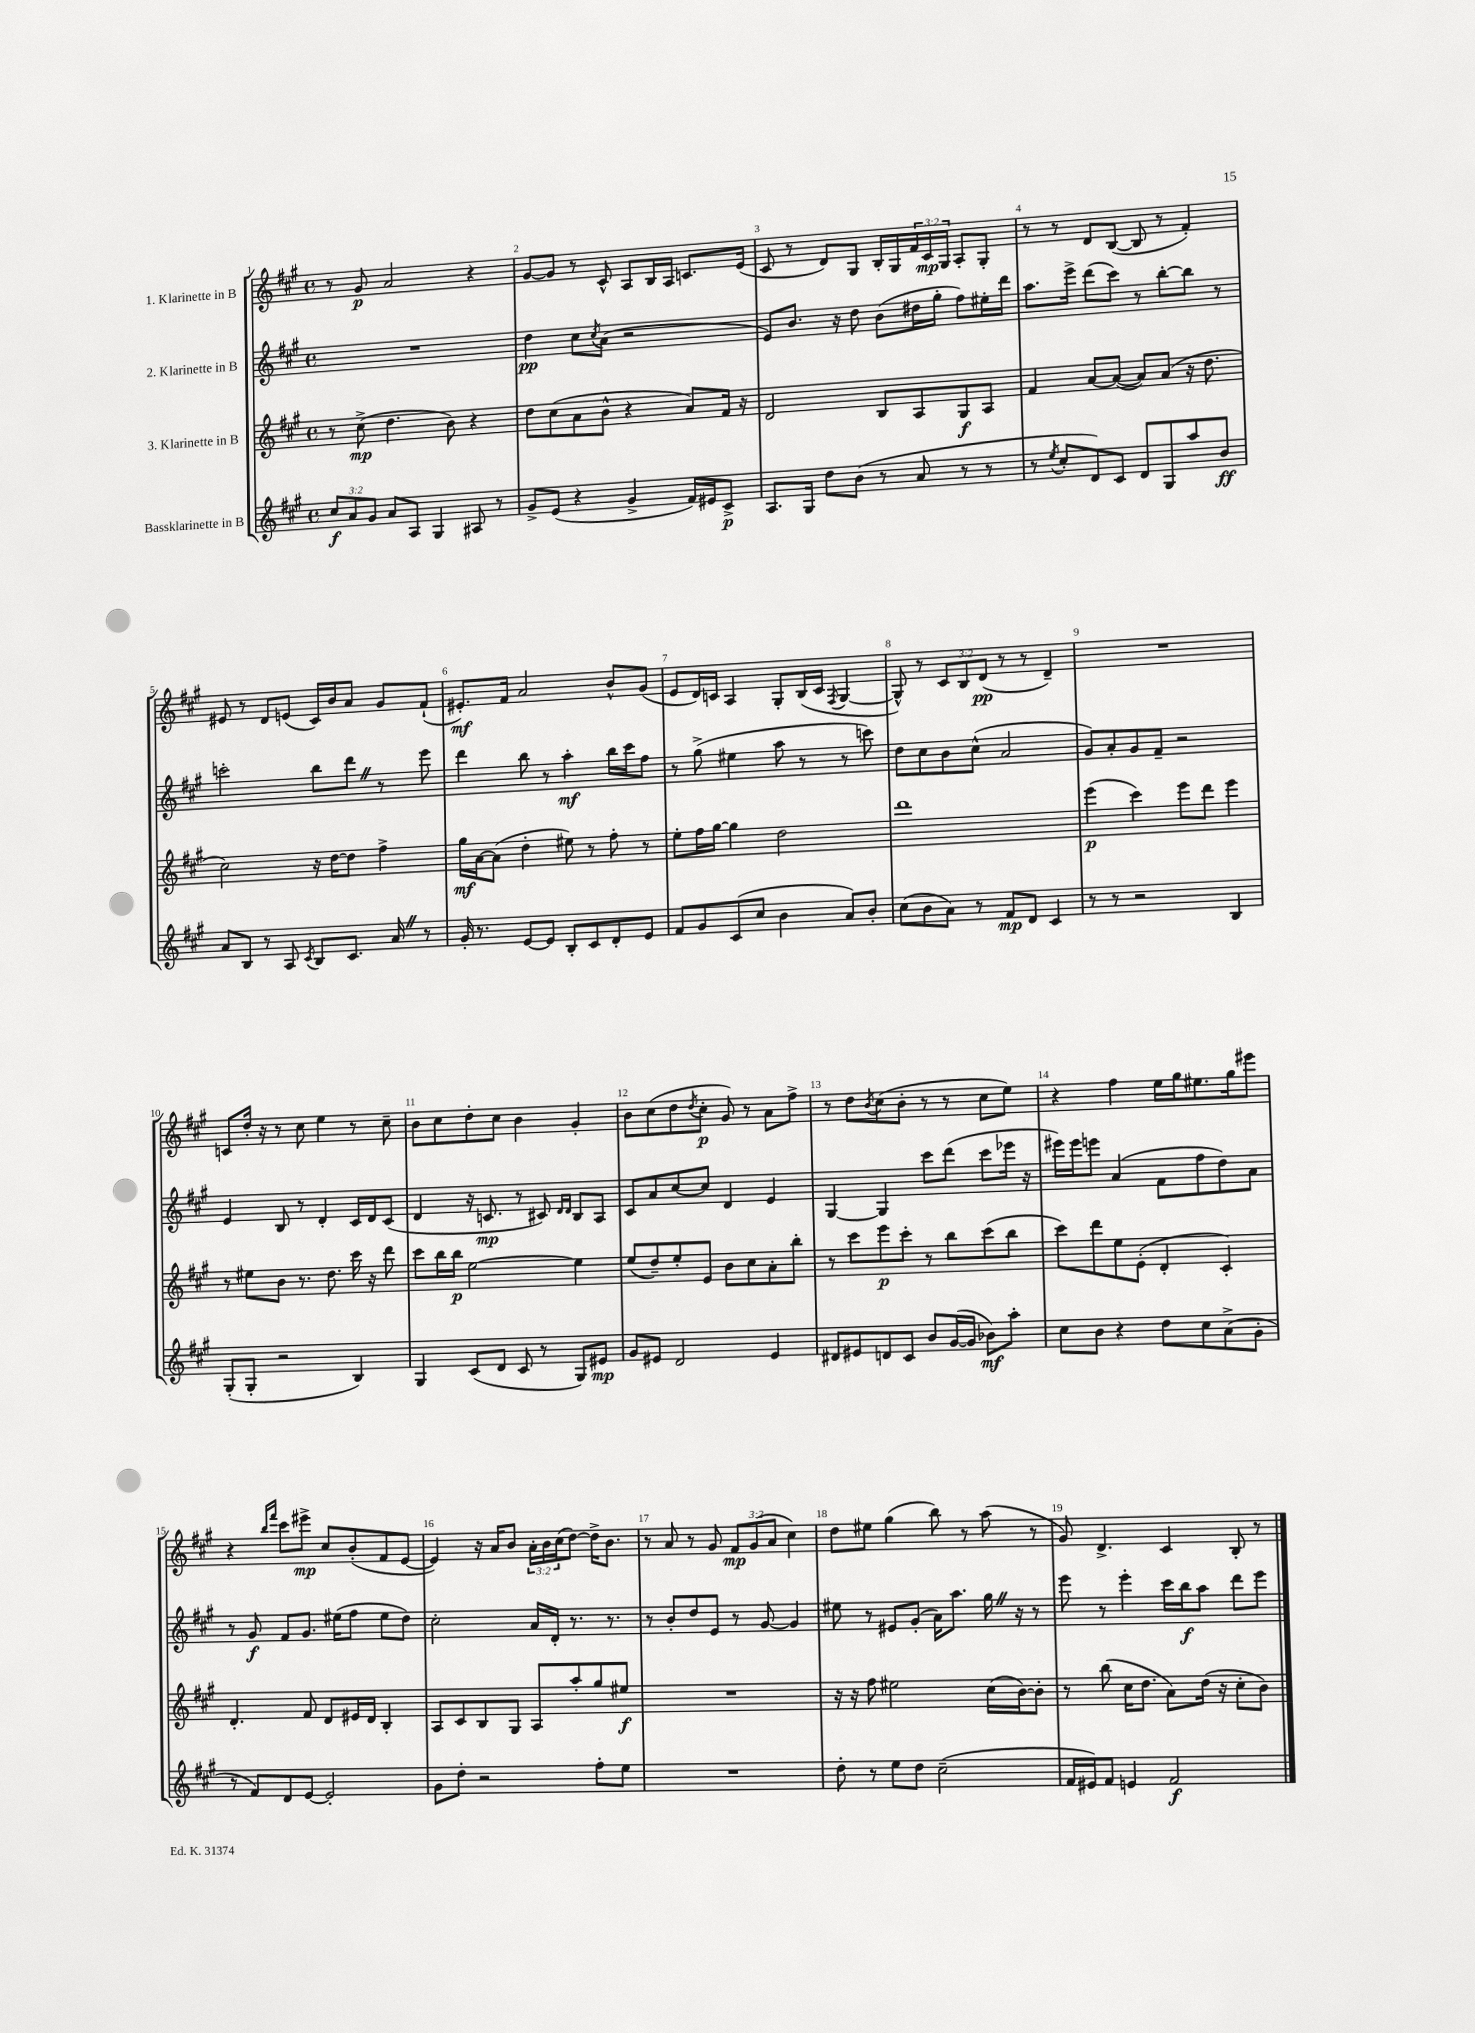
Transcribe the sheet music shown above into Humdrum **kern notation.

**kern	**kern	**kern	**kern
*staff4	*staff3	*staff2	*staff1
*clefG2	*clefG2	*clefG2	*clefG2
*k[f#c#g#]	*k[f#c#g#]	*k[f#c#g#]	*k[f#c#g#]
*M4/4	*M4/4	*M4/4	*M4/4
*met(c)	*met(c)	*met(c)	*met(c)
12cc#/L	8r	1r	8r
12a/	.	.	.
.	(8cc#^\	.	8g#/
12g#/J	.	.	.
8a/L	4.dd\	.	2a/
8A/J	.	.	.
4G#/	.	.	.
.	8b\)	.	.
8A#/	4r	.	4r
8r	.	.	.
=	=	=	=
8g#^/L	8dd\L	4dd\	[8g#/L
(8e/J	(8cc#\	.	8g#/]J
4r	8a\	8cc#\L	8r
.	.	8qcc#/	.
.	8b^^\J	(8a\J	8c#^^/
4g#^/	4r	2r	8A/L
.	.	.	16B/L
.	.	.	16A/JJ
16f#/LL)	8a/L)	.	8.c/L
16e#/J	.	.	.
8c#^/J	16f#/Jk	.	.
.	16r	.	(16e/Jk
=	=	=	=
8.A/L	2d/	8e/L)	8c#/
.	.	8.b/J	8r
16G#/Jk	.	.	.
8dd\L	.	.	8d/L)
.	.	16r	.
(8b\J	.	8dd\	8G#/J
8r	8B/L	(8b\L	16B'/LL
.	.	.	16G#/
8a/	8A/	16dd#\L	24f#/
.	.	.	24c#/
.	.	16gg#'\JJ	.
.	.	.	24G#/JJ
8r	8G#/	8ff#\L)	8A'/L
8r	8A/J	16ee#'\L	8G#'/J
.	.	16ddd\JJ	.
=	=	=	=
8r	4f#/	8.aa\L	8r
8qee/	.	.	.
8cc#'/L	.	.	8r
.	.	16eee^\Jk	.
8d/)	[8a/L	(8ddd\L	8d/L
8c#/J	(8a/_J	8ccc#\J)	([8B/J
8d/L	8a/]L)	8r	8B/]
8G#/	(8a/J	[8bb'\L	8r
8aa/	16r	8bb\]J	4f#'/)
.	8.dd\	.	.
8b/J	.	8r	.
=	=	=	=
8a/L	2cc#\)	2ccc'\	8e#/
8B/J	.	.	8r
8r	.	.	8d/L
8A/	.	.	(8e/J
8qc#/	.	.	.
8B/L	16r	8bb\L	16c#/LL)
.	[16dd\LK	.	16b/J
8.c#/J	8dd\]J	8ddd\J	8a/J
.	4ff#^\	8r	8g#/L
16a/	.	.	.
8r	.	8eee\	(8f#`/J
=	=	=	=
16g#'/	16gg#\LL	4ddd\	8.e#'/L)
8.r	[16a\J	.	.
.	(8a\]J	.	.
.	.	.	16f#/Jk
[8e/L	4dd'\	8bb\	2a/
8e/]J	.	8r	.
8B'/L	8ee#\)	4aa'\	.
8c#/	8r	.	.
8d'/	8ff#'\	16bb\LL	8b^^/L
.	.	16ccc#\J	.
8e/J	8r	8ff#\J	(8g#/J
=	=	=	=
8f#/L	8ee'\L	8r	8e/L
8g#/	16ff#\L	(8gg#^\	16d/L)
.	[16gg#\JJ	.	16c/JJ
(8c#/	4gg#\]	4ee#\	4A/
8cc#/J	.	.	.
4b\	2dd\	8aa\	8G#'/L
.	.	8r	(16B/L
.	.	.	16c/JJ
.	.	.	8qF#/
8a/L)	.	8r	[4G#/
8b'/J	.	8ccc\)	.
=	=	=	=
(8cc#\L	1ddd	8dd\L	8G#^^/])
8b\	.	8cc#\	8r
8a\J)	.	8b\	12c#/L
.	.	.	12B/
8r	.	(8cc#^^\J	.
.	.	.	(12d/J
8f#/L	.	2a/	8r
8d/J	.	.	8r
4c#/	.	.	4d~/)
=	=	=	=
8r	(4eee\	8g#/L)	1r
8r	.	8a'/	.
2r	4ccc#\)	8g#/	.
.	.	8f#~/J	.
.	8eee\L	2r	.
.	8ddd\J	.	.
4B/	4eee\	.	.
=	=	=	=
(8G#'/L	8r	4e/	8c/L
8G#'/J	8ee#\L	.	16dd'/Jk
.	.	.	16r
2r	8b\J	8B/	8r
.	8.r	8r	8cc#\
.	.	4d'/	4ee\
.	8.dd\	.	.
4B/)	16ccc#\	16c#/LL	8r
.	16r	16d/J	.
.	8ddd\	(8c#/J	8cc#~\
=	=	=	=
4G#/	8ccc#\L	4d/	8b\L
.	16bb\L	.	8cc#\
.	16bb\JJ	.	.
(8c#/L	[2ee\	16r	8dd'\
.	.	8.c/	.
8d/J	.	.	8cc#\J
8c#/	.	8r	4b\
8r	.	8c#/)	.
.	.	16qqd/LL	.
.	.	16qqd/JJ	.
8G#/L)	4ee\]	8B/L	4g#'/
8e#/J	.	8A/J	.
=	=	=	=
8g#/L	(8ee/L	8c#/L	8b\L
8e#/J	8dd~/)	8a/	(8cc#\
2d/	8ee'/	[8cc#/	8dd\
.	.	.	8qdd/
.	8e/J	8cc#/]J	8cc#'\J
.	8b\L	4d/	8g#/)
.	8cc#\	.	8r
4e#/	8a'\	4e/	8a\L
.	8bb'\J	.	8ff#^\J
=	=	=	=
8d#/L	8r	[4G#/	8r
8e#/	8ccc#\L	.	8dd\L
.	.	.	8qb/
8d/	8eee\	4G#/]	(8cc#\
8c#/J	8ccc#'\J	.	8b'\J
8b/L	8r	8ccc#\L	8r
([16g#/L	8bb\L	(8ddd\J	8r
16g#/]JJ	.	.	.
8b-\L)	(8ccc#\	8ccc#\L	8cc#\L
8aa'\J	8bb\J	16eee-\Jk	8ee\J)
.	.	16r	.
=	=	=	=
8cc#\L	8ccc#\L)	16eee#\LL)	4r
.	.	16eee#\J	.
8b\J	8ddd\	8eee\J	.
4r	8ee\	(4a/	4ff#\
.	(8e'\J	.	.
8dd\L	4d'/	8f#\L	16ee\LL
.	.	.	16gg#\J
8cc#\	.	8ff#\	8.ee#\
(8a^\	4c#'/)	8dd\)	.
.	.	.	16gg#\k
8g#'\J	.	8a\J	8eee#\J
=	=	=	=
8r	4.d'/	8r	4r
8f#/L)	.	8g#/	.
.	.	.	16qqbb/LL
.	.	.	16qqfff#/JJ
8d/	.	8f#/L	8ccc#\L
[8e/J	8f#/	8.g#/J	8eee#^\J
2e'/]	8d/L	.	8cc#/L
.	.	(16ee#\LK	.
.	16e#/L	8ff#\J	(8b'/
.	16d/JJ	.	.
.	4B'/	8ee#\L	8f#/
.	.	8dd\J)	[8e/J
=	=	=	=
8g#\L	8A/L	2cc#'\	4e/])
8dd'\J	8c#/	.	.
2r	8B/	.	16r
.	.	.	16a/LK
.	8G#/J	.	8b/J
.	8A/L	16a/LL	24a'\LL
.	.	.	24b\
.	.	16d'/JJ	.
.	.	.	(24cc#\J
.	8aa'/	8.r	[8dd\J)
8ff#'\L	8gg#/	.	16dd^\]LK
.	.	8.r	8.b\J
8ee\J	8ee#/J	.	.
=	=	=	=
1r	1r	8r	8r
.	.	8b'/L	8a/
.	.	8dd/	8r
.	.	8e/J	8g#/
.	.	8r	12f#/L
.	.	.	(12g#/
.	.	[8g#/	.
.	.	.	12a/J
.	.	4g#/]	4cc#\)
=	=	=	=
8dd'\	16r	8ee#\	8dd\L
.	16r	.	.
8r	8ff#\	8r	8ee#\J
8ee\L	2ee#\	8e#/L	(4gg#\
8dd\J	.	(8g#'/J	.
(2cc#~\	.	16a\LK)	8bb\)
.	.	8.aa\J	.
.	.	.	8r
.	(16cc#\LL	16gg#\	(8aa\
.	[16b\J)	16r	.
.	8b'\]J	8r	8r
=	=	=	=
16f#/LL	8r	8eee\	8g#/)
16e#/J)	.	.	.
8f#/J	(8bb\	8r	4.d^/
4e/	16cc#\LK	4eee'\	.
.	8.dd\J	.	.
2f#/	8a\L)	16ccc#\LL	4c#/
.	.	16bb\J	.
.	(16dd\Jk	8aa\J	.
.	16r	.	.
.	8cc#'\L	8ddd\L	8B'/
.	8b\J)	8eee\J	8r
==	==	==	==
*-	*-	*-	*-
